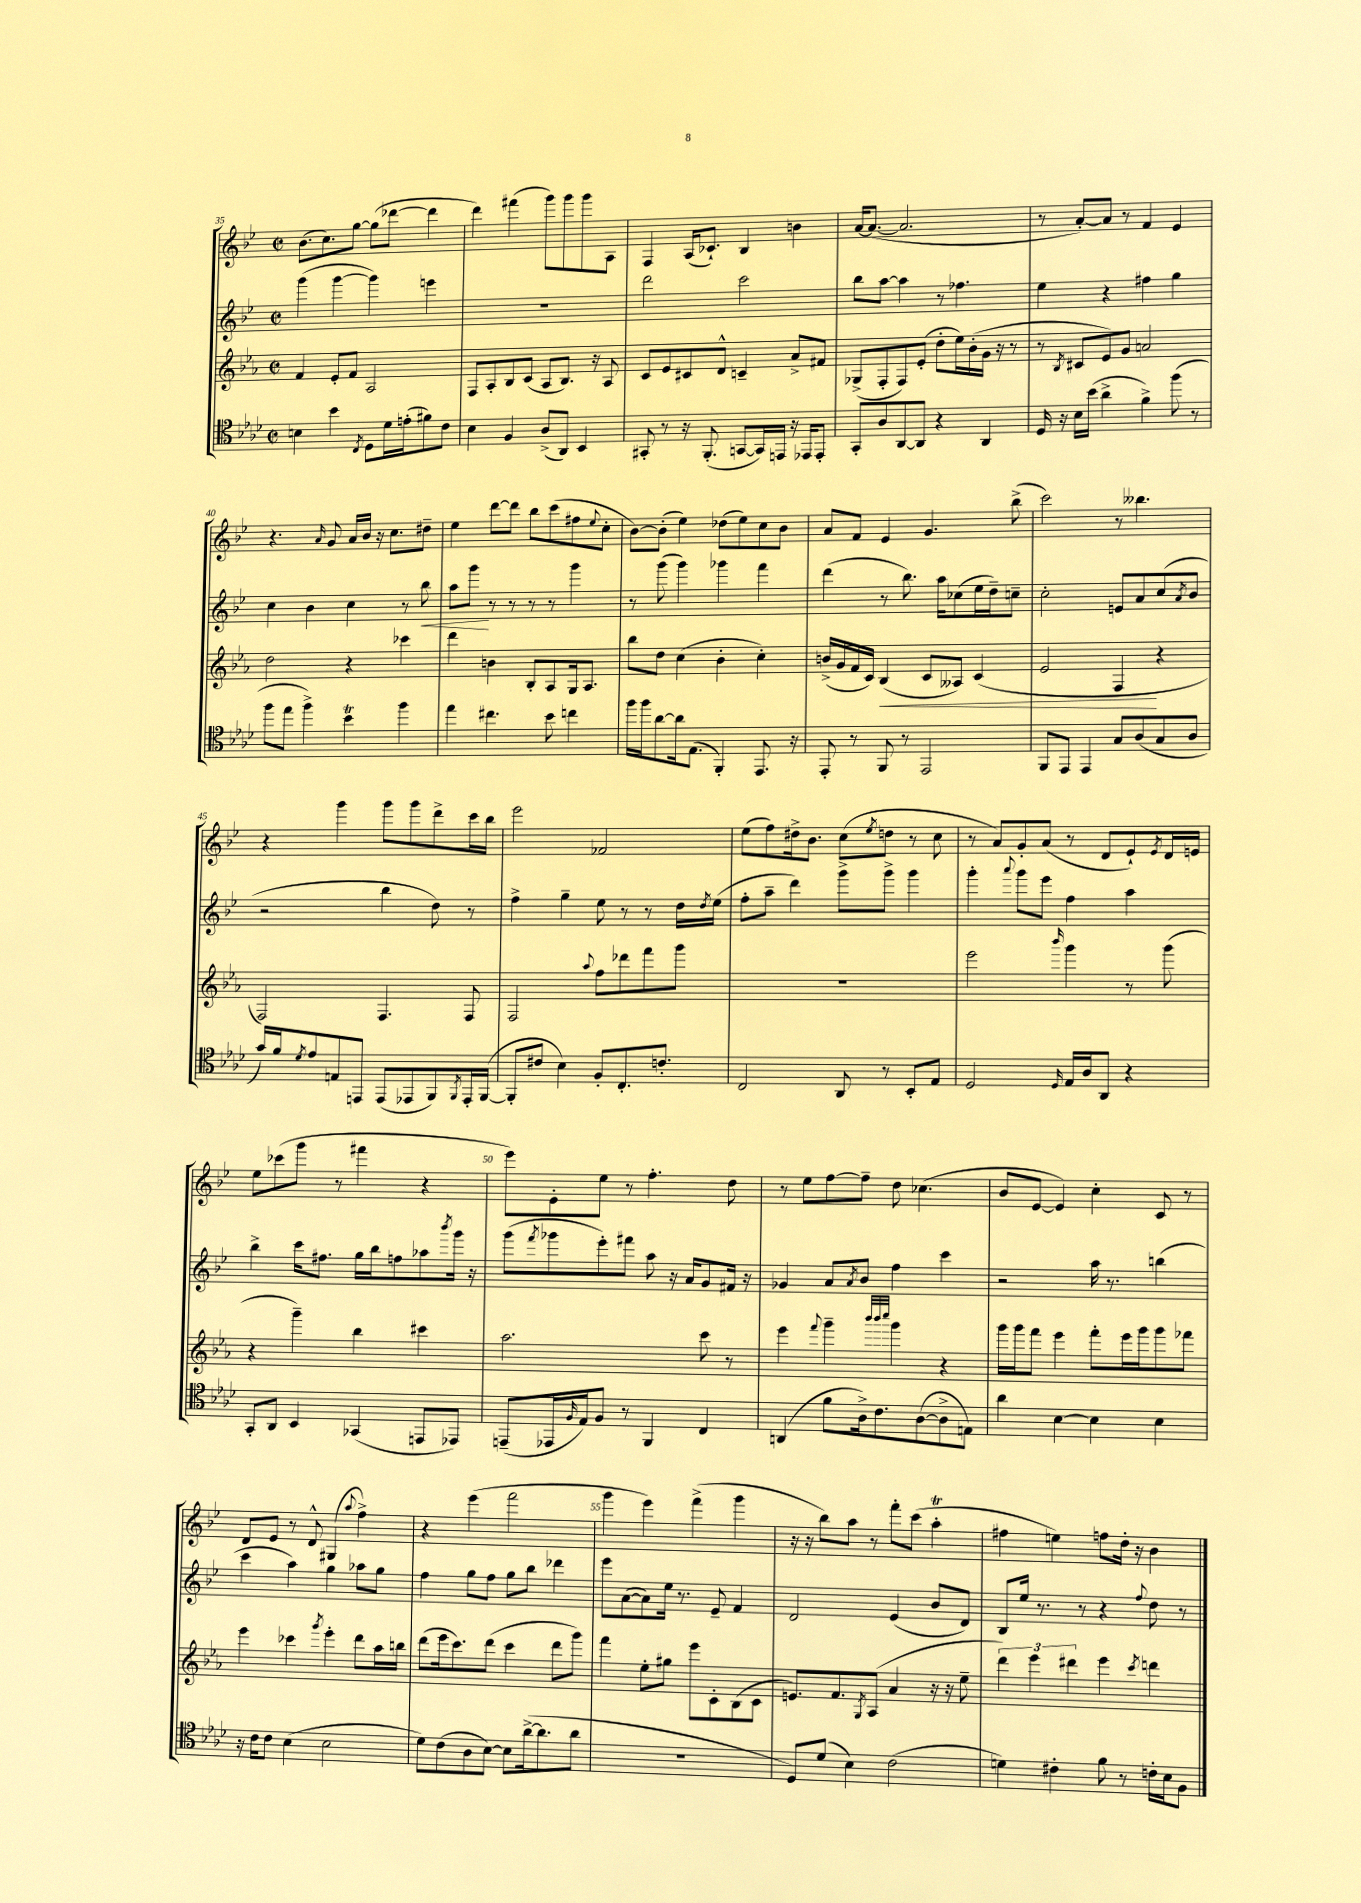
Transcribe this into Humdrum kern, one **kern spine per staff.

**kern	**kern	**kern	**kern
*staff4	*staff3	*staff2	*staff1
*clefC4	*clefG2	*clefG2	*clefG2
*k[b-e-a-d-]	*k[b-e-a-]	*k[b-e-]	*k[b-e-]
*M2/2	*M2/2	*M2/2	*M2/2
*met(c|)	*met(c|)	*met(c|)	*met(c|)
4B\	4f/	(4ggg\	(8.b-\L
.	.	.	8.cc\)
4b-\	8e-'/L	[4ggg\	.
.	8f/J	.	[8gg\J
8qC/	.	.	.
8D-\L	2A-/	4ggg\])	(8gg\]L
16d-\L	.	.	[8ddd-\J
(16e'\J	.	.	.
8f#\)	.	4eee\	4ddd-\]
8c\J	.	.	.
=	=	=	=
4B-\	8F/L	1r	4ddd\)
.	8A-'/	.	.
4F/	8B-/	.	(4fff#\
.	(8c/J	.	.
(8A-^/L	8A-/L	.	8ggg\L)
8AA-/J)	8.B-/J)	.	8ggg\
4BB-/	.	.	8ggg\
.	16r	.	.
.	8A-/	.	8A\J
=	=	=	=
8GG#'/	8c/L	2ddd\	4F/
8r	8e-/	.	.
16r	8c#/	.	(16A/LK
(8.FF'/	.	.	8.c-`/J)
.	8d^^/J	.	.
[8GG/L	4c~/	2ccc\	4B-/
16GG/]L)	.	.	.
16EE/JJ	.	.	.
16r	8a-^/L	.	4b\
16EE-/LK	.	.	.
8EE-'/J	8f#/J	.	.
=	=	=	=
8GG'/L	(8G-^/L	8bb-\L	[16a/LK
.	.	.	(8.a/_J
8A-/	8F'/	[8aa\J	.
[8AA-/	8F/)	4aa\]	2.a/]
8AA-/]J	(8e-'/J	.	.
4r	8dd'\L	8r	.
.	16ee-\L)	4.ff-\	.
.	(16b-'\	.	.
4AA-/	16g\JJ	.	.
.	16r	.	.
.	8r	.	.
=	=	=	=
16D-/	8r	4ee-\	8r
16r	.	.	.
.	8qB-/	.	.
16B-\LL	8c#/L	.	[8a'/L)
(16b-\JJ	.	.	.
4a-^\	8e-/)	4r	8a/]J
.	8g/J	.	8r
4f^\)	2a/	4ff#\	4f/
(8ff\	.	4gg\	4e-/
8r	.	.	.
=	=	=	=
8ff\L	2dd\	4cc\	4.r
8ee-\J	.	.	.
4ff^\)	.	4b-\	.
.	.	.	16qqa/
.	.	.	8g/
4b-\	4r	4cc\	16a/LL
.	.	.	16b-/JJ
.	.	.	16r
.	.	.	8.cc\L
4ff\	4ccc-\	8r	.
.	.	8bb-\	8dd#~\J
=	=	=	=
4ee-\	4ddd\	8aa\L	4ee-\
.	.	8ggg\J	.
4.cc#\	4b\	8r	[8ddd\L
.	.	8r	8ddd\]J
.	8B-'/L	8r	8bb-\L
8b-\	8A-/	8r	(8ccc\
4cc\	16G/k	4ggg\	8ff#\
.	8.A-/J	.	.
.	.	.	8qqee-/
.	.	.	8cc'\J
=	=	=	=
16ff\LL	8bb-\L	8r	[8b-\L)
16ff\J	.	.	.
[8a-\	8dd\J	(8ggg\	(8b-'\]J
16a-\]k	(4cc\	4ggg\)	4ee-\)
(8.E-\J	.	.	.
4FF'/)	4b-'\	4ggg-\	(8dd-\L
.	.	.	8ee-\)
8.EE-/	4cc'\)	4fff\	8cc\
.	.	.	8b-\J
16r	.	.	.
=	=	=	=
8EE-'/	(16b^/LL	(4ddd\	8a/L
.	16g/	.	.
8r	16f/	.	8f/J
.	16c/JJ)	.	.
8FF/	(4B-/	8r	4e-/
8r	.	8.bb-\)	.
2EE-/	8c/L	.	4.g/
.	.	16aa\LK	.
.	8A--/J)	(8cc-\	.
.	(4c/	16ee-\L	.
.	.	16dd~\J)	.
.	.	8cc~\J	(8bb-^\
=	=	=	=
8FF/L	2e-/	2cc'\	2ccc\)
8EE-/J	.	.	.
4EE-/	.	.	.
8G/L	4F/	8e/L	8r
(8A-/	.	8a/	4.bb--\
8G/	4r	(8cc/	.
.	.	8qa/	.
8A-/J	.	8b-/J	.
=	=	=	=
16g/LL)	2F/)	2r	4r
16f/J	.	.	.
8qd-/	.	.	.
8e-/	.	.	.
8E/	.	.	4ggg\
8EE/J	.	.	.
(8EE/L	4.F/	4bb-\	8ggg\L
8EE-/	.	.	8ggg\
8FF/)	.	8dd\)	8ddd^\
8qFF/	.	.	.
16EE-'/L	8F/	8r	16ccc\L
([16FF/JJ	.	.	16bb-\JJ
=	=	=	=
8FF'/]L	2F/	4ff^\	2eee-\
8c#/J	.	.	.
4B-\)	.	4gg~\	.
.	8qqaa-/	.	.
8F'/L	8ff\L	8ee-\	2f-/
8.C'/	8ddd-\	8r	.
.	8fff\	8r	.
8.c'/J	.	.	.
.	8ggg\J	16dd\LL	.
.	.	8qdd/	.
.	.	(16ee-\JJ	.
=	=	=	=
2C/	1r	8ff'\L	(8ee-\L
.	.	8aa~\J	8ff\)
.	.	4ddd\)	16dd#^\k
.	.	.	8.b-\J
8AA-/	.	8ggg^\L	(8cc\L
.	.	.	8qee-/
8r	.	8ggg^\J	8dd\J
8BB-'/L	.	4ggg\	8r
8E-/J	.	.	8cc\
=	=	=	=
2D-/	2eee-\	4ggg'\	8r
.	.	.	8a/L)
.	.	8qqaaa/	.
.	.	8ggg\L	8g'/
.	.	8eee-\J	(8a/J
16qqD-/	16qqbbb-/	.	.
16E-/LL	4ggg\	4ff\	8r
16A-/J	.	.	.
8AA-/J	.	.	8d/L
4r	8r	4aa\	8e-`/)
.	.	.	8qe-/
.	(8ggg\	.	16d/L
.	.	.	16e/JJ
=	=	=	=
8GG'/L	4r	4bb-^\	8ee-\L
8AA-/J	.	.	(8ccc-\
4BB-/	4ggg~\)	16ccc\LK	8ggg\J
.	.	8.ff#\J	.
.	.	.	8r
(4GG-/	4bb-\	16gg\LL	4fff#\
.	.	16bb-\J	.
.	.	8ff\	.
8EE/L	4ccc#\	8aa-\	4r
.	.	8qbbb-/	.
8EE-/J)	.	16ggg\Jk	.
.	.	16r	.
=	=	=	=
(8EE~/L	2.aa-\	(8ggg\L	8eee-\L)
.	.	8qfff/	.
16EE-/L	.	8ggg-\	8e-'\
16qqF/	.	.	.
16E-/J)	.	.	.
8F/J	.	8eee-'\)	8ee-\J
8r	.	8fff#\J	8r
4FF/	.	8aa\	4.ff'\
.	.	16r	.
.	.	16a/LK	.
4C/	8ccc\	8g/	.
.	8r	16f#/Jk	8dd\
.	.	16r	.
=	=	=	=
(4AA/	4eee-\	4g-/	8r
.	.	.	8ee-\L
.	8qqfff/	.	.
8f\L	4ggg~\	8a/L	[8ff\
.	.	8qa/	.
16A-^\k)	.	8b-/J	8ff~\]J
8.c\	.	.	.
.	32qqbbb-/LLL	.	.
.	32qqbbb-/	.	.
.	32qqcccc/JJJ	.	.
.	4ggg\	4ff\	8dd\
([8A-\	.	.	(4.cc-\
8A-^\]	4r	4ccc\	.
8E\J)	.	.	.
=	=	=	=
4a-\	16ggg\LL	2r	8b-/L
.	16ggg\J	.	.
.	8fff\J	.	[8e-/J
[4B-\	4eee-\	.	4e-/])
4B-\]	8fff'\L	16aa\	4cc'\
.	.	8.r	.
.	16eee-\L	.	.
.	16ggg\J	.	.
4B-\	8ggg\	(4bb\	8c/
.	8fff-\J	.	8r
=	=	=	=
16r	4eee-\	4ccc\	8d/L
16c\LK	.	.	.
8c\J	.	.	8e-/J
(4B-\	4ccc-\	4aa\)	8r
.	.	.	8d^^/
.	8qggg/	.	.
2B-\	4eee-'\	4gg\	(4G#/
.	.	.	8qqaa/
.	8ddd\L	8aa-\L	4ff^\)
.	16aa-\L	8gg\J	.
.	16bb\JJ	.	.
=	=	=	=
8d-\L)	(8ddd\L	4ff\	4r
(8c\	16eee-\k	.	.
.	8.ccc\)	.	.
8A-\	.	8gg\L	(4eee-\
[8B-\J)	(8ddd\J	8ff\J	.
8B-\]L	4ccc\	8gg\L	2fff\
([16a-^\k	.	8bb-\J	.
8.a-\]	.	.	.
.	8ddd\L	4ddd-\	.
8a-\J	8ggg\J)	.	.
=	=	=	=
1r	4fff\	8eee-\L	4ggg\
.	.	([8a\	.
.	8ee-'\L	8a\])	4eee-\)
.	8gg#\J	16ee-\Jk	.
.	.	8.r	.
.	8eee-\L	.	(4fff^\
.	8c'\	8e-~/	.
.	(8B-\	4f/	4ggg\
.	8c\J	.	.
=	=	=	=
8D-/L)	8.e/L)	2d/	16r
.	.	.	16r
(8d-/J	.	.	8bb-\L)
.	8.f/	.	.
4B-\)	.	.	8aa\J
.	8qG/	.	.
.	(8A-/J	.	8r
(2c\	4a-/	(4e-/	8fff'\L
.	.	.	(8ccc\J
.	16r	8b-/L	4aa'\
.	16r	.	.
.	8ee-~\	8d/J)	.
=	=	=	=
4d\)	6ddd\)	8B-/L	4ff#\
.	.	16ee-/Jk	.
.	6eee-\	.	.
.	.	8.r	.
4c#'\	.	.	4ee\)
.	6ddd#\	.	.
.	.	8r	.
8f\	4eee-\	4r	8ff\L
8r	.	.	16dd'\Jk
.	.	.	16r
.	8qccc/	8qqff/	.
16c'\LL	4ddd\	8dd\	4b-\
16B-\J	.	.	.
8F\J	.	8r	.
==	==	==	==
*-	*-	*-	*-
